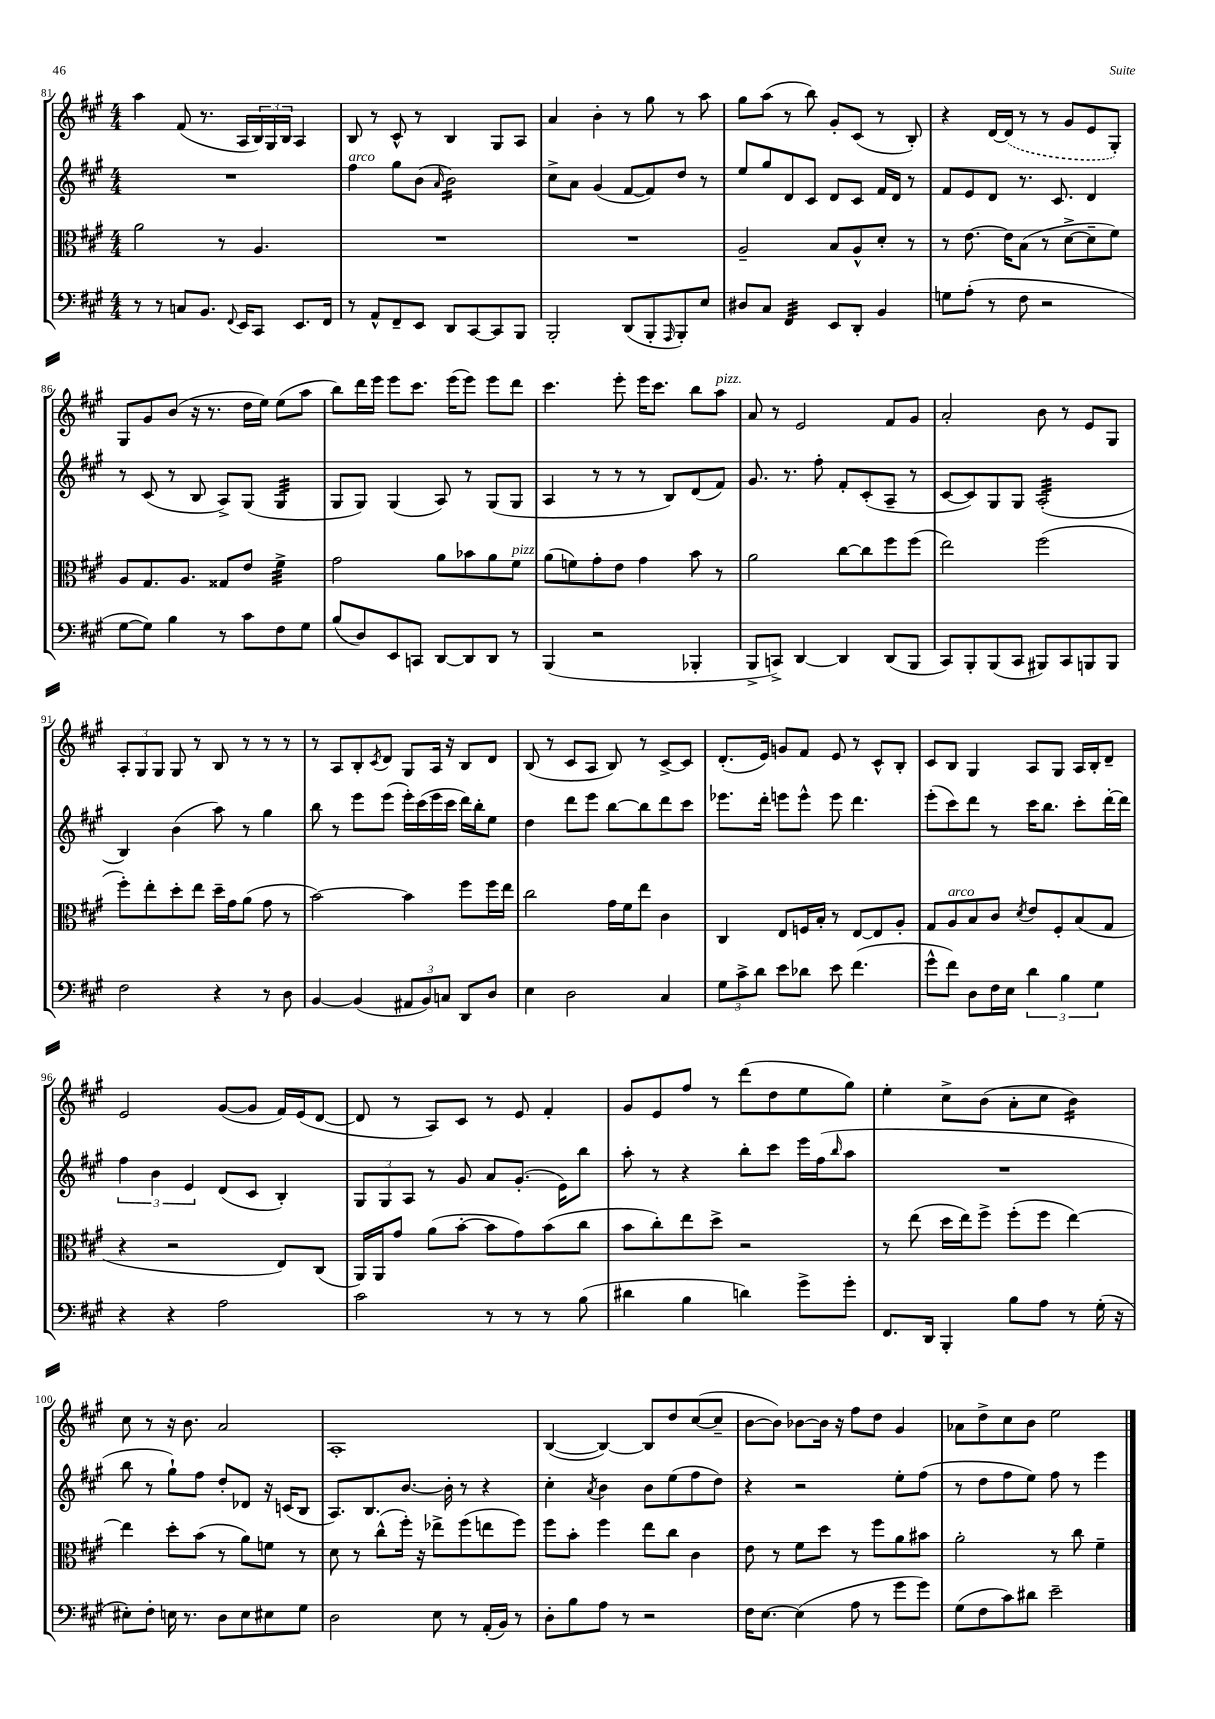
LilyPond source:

<<
\new StaffGroup <<
\new Staff = "s0" {
    \clef treble \key a \major \numericTimeSignature \time 4/4
    a''4 fis'8( r8. a16 \tuplet 3/2 { b16) gis16 b16 } a4 |
    b8 r8 cis'8-^ r8 b4 gis8 a8 |
    a'4 b'4-. r8 gis''8 r8 a''8 |
    gis''8 a''8( r8 b''8) gis'8-. cis'8( r8 b8-.) |
    r4 d'16~ \once \slurDashed d'16( r8 r8 gis'8 e'8 gis8-.) |
    gis8 gis'8 b'8( r16 r8. d''16 e''16) e''8( a''8 |
    b''8) d'''16 e'''16 e'''8 cis'''8. e'''16( e'''8) e'''8 d'''8 |
    cis'''4. e'''8-. e'''16 cis'''8. b''8 a''8^\markup { \italic "pizz." } |
    a'8 r8 e'2 fis'8 gis'8 |
    a'2-. b'8 r8 e'8 gis8 |
    \tuplet 3/2 { a8-. gis8 gis8 } gis8 r8 b8 r8 r8 r8 |
    r8 a8 b8-. \acciaccatura { cis'8 } d'8 gis8 a16 r16 b8 d'8 |
    b8( r8 cis'8 a8 b8) r8 cis'8~-> cis'8 |
    d'8.-.( e'16) g'8 fis'8 e'8 r8 cis'8-^ b8-. |
    cis'8 b8 gis4 a8 gis8 a16 b16-. d'8-- |
    e'2 gis'8~( gis'8 fis'16) e'16( d'8~ |
    d'8 r8 a8) cis'8 r8 e'8 fis'4-. |
    gis'8 e'8 fis''8 r8 d'''8( d''8 e''8 gis''8) |
    e''4-. cis''8-> b'8( a'8-. cis''8 b'4:16) |
    cis''8 r8 r16 b'8. a'2 |
    a1-. |
    b4~( b4~) b8 d''8 cis''8~( cis''8-- |
    b'8~ b'8) bes'8~ bes'16 r16 fis''8 d''8 gis'4 |
    aes'8 d''8-> cis''8 b'8 e''2 \bar "|." |
}
\new Staff = "s1" {
    \clef treble \key a \major \numericTimeSignature \time 4/4
    R1 |
    fis''4^\markup { \italic "arco" } gis''8 b'8( \grace { a'16 } b'2:16) |
    cis''8-> a'8 gis'4( fis'8~ fis'8) d''8 r8 |
    e''8 gis''8 d'8 cis'8 d'8 cis'8 fis'16 d'16 r8 |
    fis'8 e'8 d'8 r8. cis'8. d'4 |
    r8 cis'8( r8 b8 a8->) gis8( gis4:32 |
    gis8 gis8) gis4( a8) r8 gis8( gis8 |
    a4 r8 r8 r8 b8) d'8( fis'8) |
    gis'8. r8. fis''8-. fis'8-. cis'8-.( a8-- r8 |
    cis'8~ cis'8) gis8 gis8 a2:32-.( |
    b4) b'4( a''8) r8 gis''4 |
    b''8 r8 e'''8 e'''8( e'''16-.) cis'''16( e'''16 cis'''16 d'''16) b''16-. e''8 |
    d''4 d'''8 e'''8 b''8~ b''8 d'''8 cis'''8 |
    ees'''8. d'''16-. e'''8 e'''8-^ e'''8 d'''4. |
    e'''8-.( cis'''8) d'''8 r8 cis'''16 b''8. cis'''8-. d'''16~-. d'''16 |
    \tuplet 3/2 { fis''4 b'4 e'4 } d'8( cis'8 b4-.) |
    \tuplet 3/2 { gis8 gis8 a8 } r8 gis'8 a'8 gis'8.-.( e'16) b''8 |
    a''8-. r8 r4 b''8-. cis'''8 e'''16 fis''16( \grace { b''16 } a''8 |
    R1 |
    b''8 r8 gis''8-!) fis''8 d''8-. des'8 r16 c'16( b8 |
    a8.) b8. b'8.~ b'16-. r8 r4 |
    cis''4-. \acciaccatura { a'8 } b'4 b'8 e''8( fis''8 d''8) |
    r4 r2 e''8-. fis''8( |
    r8 d''8 fis''8 e''8) fis''8 r8 e'''4 \bar "|." |
}
\new Staff = "s2" {
    \clef alto \key a \major \numericTimeSignature \time 4/4
    a'2 r8 a4. |
    R1 |
    R1 |
    a2-- b8 a8-^ d'8-. r8 |
    r8 e'8.~ e'16 b8( r8 d'8~-> d'8-- fis'8) |
    a8 gis8. a8. gisis8 e'8 fis'4:32-> |
    gis'2 a'8 bes'8 a'8 fis'8^\markup { \italic "pizz." } |
    a'8( f'8) gis'8-. e'8 gis'4 b'8 r8 |
    a'2 cis''8~ cis''8 fis''8 fis''8( |
    e''2) fis''2( |
    fis''8-.) e''8-. d''8-. e''8 d''16-- gis'16 a'8( gis'8 r8 |
    b'2~) b'4 fis''8 fis''16 e''16 |
    cis''2 gis'16 fis'16 e''8 cis'4 |
    cis4 e8 f16 b16-. r8 e8~ e8 a8-. |
    gis8 a8^\markup { \italic "arco" } b8 cis'8 \acciaccatura { d'8 } e'8 fis8-. b8( gis8 |
    r4 r2 e8) cis8( |
    a,16) a,16 gis'8 a'8( b'8~-. b'8 gis'8) b'8( cis''8 |
    b'8 cis''8-.) e''8 d''8-> r2 |
    r8 e''8( d''16 e''16) fis''8-> fis''8-.( fis''8 e''4~) |
    e''4 d''8-. b'8( r8 a'8) f'8 r8 |
    d'8 r8 cis''8-^( fis''16-.) r16 ees''8-> fis''8( e''8 fis''8) |
    fis''8 b'8-. fis''4 e''8 cis''8 cis'4 |
    e'8 r8 fis'8 d''8 r8 fis''8 a'8 bis'8 |
    a'2-. r8 cis''8 fis'4-- \bar "|." |
}
\new Staff = "s3" {
    \clef bass \key a \major \numericTimeSignature \time 4/4
    r8 r8 c8 b,8. \appoggiatura { fis,8 } e,16 cis,8 e,8. fis,16 |
    r8 a,8-^ fis,8-- e,8 d,8 cis,8~ cis,8 b,,8 |
    b,,2-. d,8( b,,8-. \grace { a,,16 } b,,8-.) e8 |
    dis8 cis8 fis,4:32 e,8 d,8-. b,4 |
    g8 a8-.( r8 fis8 r2 |
    gis8~ gis8) b4 r8 cis'8 fis8 gis8 |
    b8( d8) e,8 c,8 d,8~ d,8 d,8 r8 |
    b,,4( r2 bes,,4-. |
    b,,8-> c,8->) d,4~ d,4 d,8( b,,8 |
    cis,8) b,,8-. b,,8( cis,8 bis,,8) cis,8 b,,8 b,,8 |
    fis2 r4 r8 d8 |
    b,4~ b,4( \tuplet 3/2 { ais,8 b,8) c8 } d,8 d8 |
    e4 d2 cis4 |
    \tuplet 3/2 { gis8 cis'8-> d'8 } e'8 des'8 e'8 fis'4.( |
    gis'8-^ fis'8) d8 fis16 e16 \tuplet 3/2 { d'4 b4 gis4 } |
    r4 r4 a2 |
    cis'2 r8 r8 r8 b8( |
    dis'4 b4 d'4) gis'8-> gis'8-. |
    fis,8. d,16 b,,4-. b8 a8 r8 gis16-.( r16 |
    eis8-.) fis8-. e16 r8. d8 e8 eis8 gis8 |
    d2 e8 r8 a,16-.( b,16) r8 |
    d8-. b8 a8 r8 r2 |
    fis16 e8.~ e4( a8 r8 gis'8 gis'8) |
    gis8( fis8 cis'8) dis'8 e'2-- \bar "|." |
}
>>
>>
\layout { \context { \Score currentBarNumber = #81 } }
